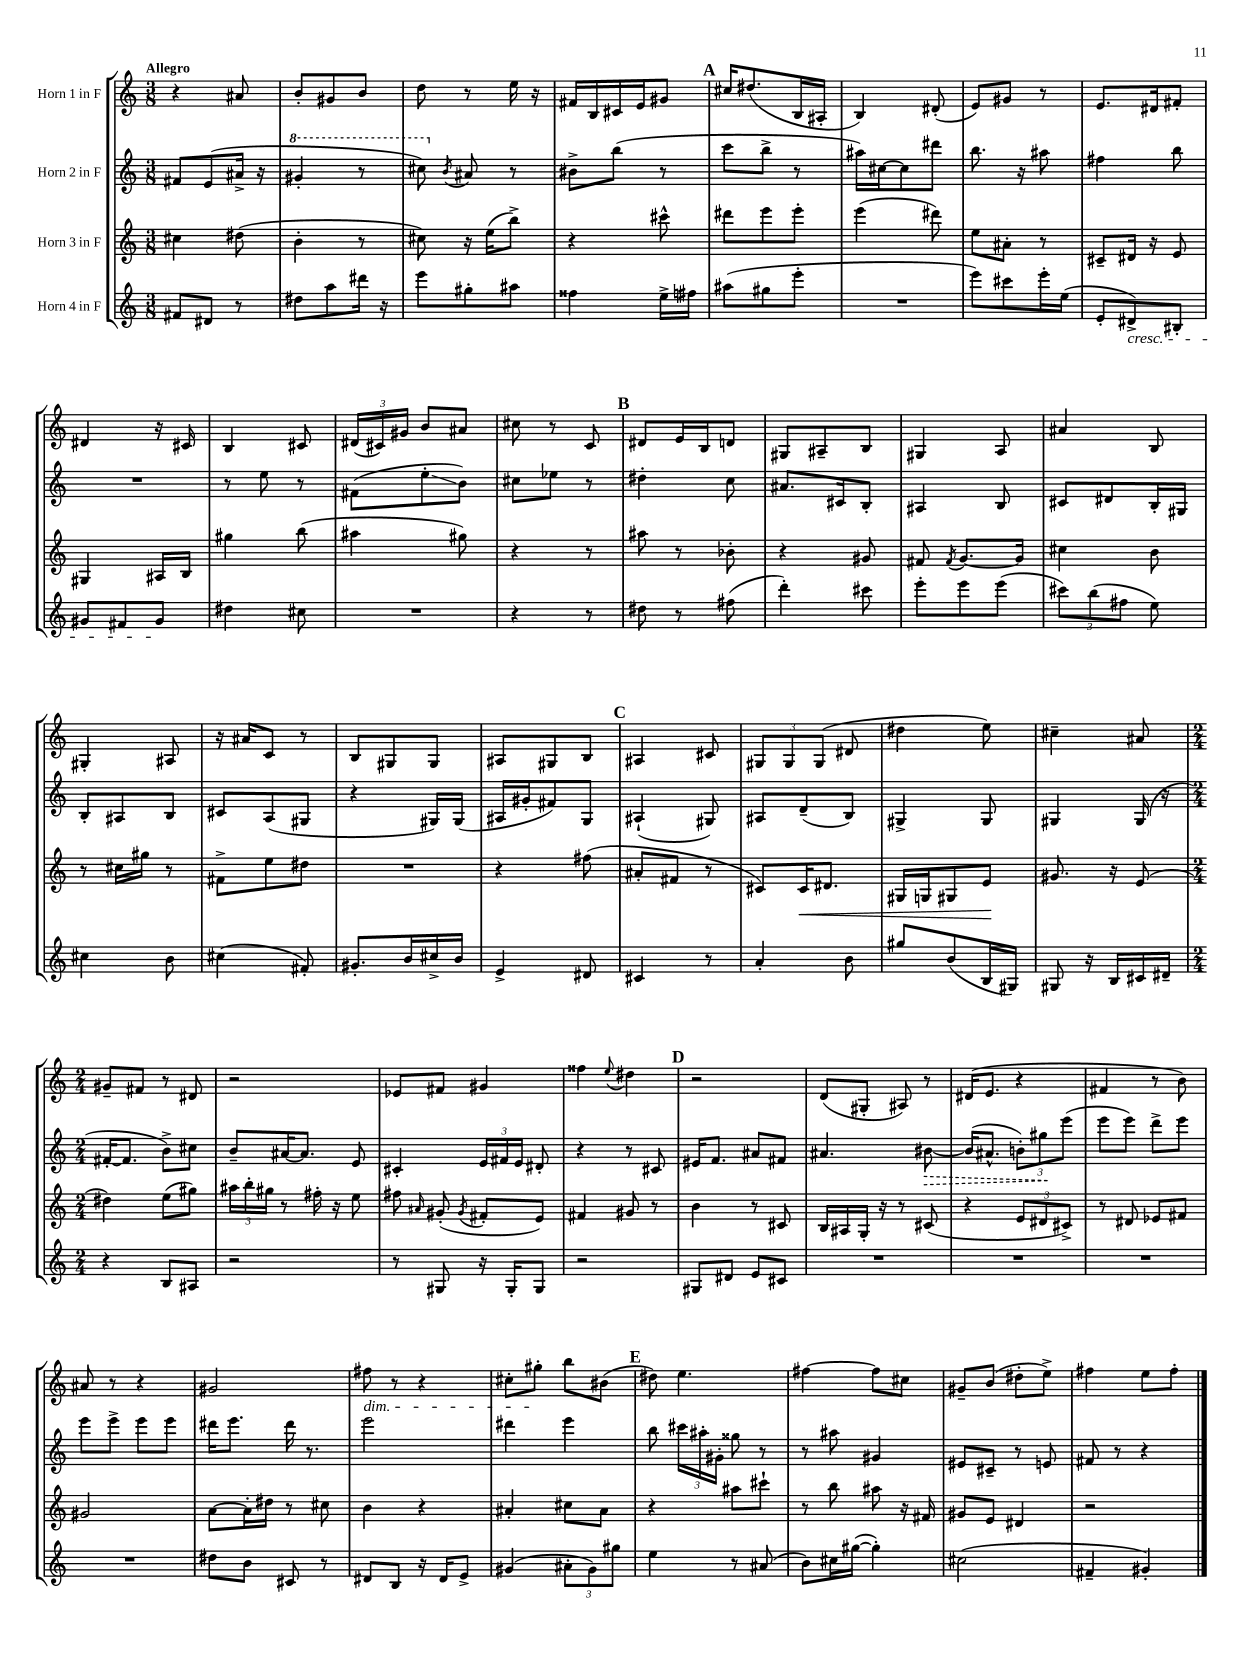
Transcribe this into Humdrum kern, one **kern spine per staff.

**kern	**kern	**kern	**kern
*staff4	*staff3	*staff2	*staff1
*clefG2	*clefG2	*clefG2	*clefG2
*k[]	*k[]	*k[]	*k[]
*M3/8	*M3/8	*M3/8	*M3/8
8f#	4cc#	8f#	4r
8d#	.	(8e	.
8r	(8dd#	16a#^	8a#
.	.	16r	.
=	=	=	=
8dd#	4b'	4gg#'	8b'
8aa	.	.	8g#
16ddd#	8r	8r	8b
16r	.	.	.
=	=	=	=
8eee	8cc#)	8ccc#)	8dd
.	.	8qb	.
8gg#'	16r	8a#	8r
.	(16ee	.	.
8aa#	8bb^)	8r	16ee
.	.	.	16r
=	=	=	=
4ff##	4r	8b#^	16f#
.	.	.	16B
.	.	(8bb	16c#
.	.	.	16e
16ee^	8ccc#^^	8r	8g#
16ff#	.	.	.
=	=	=	=
(8aa#	8ddd#	8ccc	16cc#
.	.	.	(8.dd#
8gg#	8eee	8bb^	.
8eee'	8eee'	8r	16B
.	.	.	16A#'
=	=	=	=
4.r	(4eee	16aa#)	4B)
.	.	[16cc#	.
.	.	8cc#]	.
.	8ddd#)	8ddd#	(8d#'
=	=	=	=
8eee)	8ee	8.bb	8e)
8ccc#	8a#'	.	8g#
.	.	16r	.
16eee'	8r	8aa#	8r
(16ee	.	.	.
=	=	=	=
8e'	8c#~	4ff#	8.e
8d#^)	16d#	.	.
.	16r	.	16d#
8B#'	8e	8bb	8f#'
=	=	=	=
8g#	4G#	4.r	4d#
8f#	.	.	.
8g#	16A#	.	16r
.	16B	.	16c#
=	=	=	=
4dd#	4gg#	8r	4B
.	.	8ee	.
8cc#	(8bb	8r	8c#
=	=	=	=
4.r	4aa#	(8f#	(24d#
.	.	.	24c#)
.	.	.	24g#
.	.	8ee'	8b
.	8gg#)	8b)	8a#
=	=	=	=
4r	4r	8cc#	8cc#
.	.	8ee-	8r
8r	8r	8r	8c
=	=	=	=
8dd#	8aa#	4dd#'	8d#
8r	8r	.	16e
.	.	.	16B
(8ff#	8b-'	8cc	8d
=	=	=	=
4ddd')	4r	8.a#	8G#
.	.	.	8A#~
.	.	16c#	.
8ccc#	8g#	8B'	8B
=	=	=	=
8eee'	8f#	4A#	4G#
.	8qf#	.	.
8eee	[8.g	.	.
(8eee	.	8B	8A
.	16g]	.	.
=	=	=	=
12ccc#)	4cc#	8c#	4a#
(12bb	.	.	.
.	.	8d#	.
12ff#	.	.	.
8ee)	8b	16B'	8B
.	.	16G#	.
=	=	=	=
4cc#	8r	8B'	4G#'
.	16cc#	8A#	.
.	16gg#	.	.
8b	8r	8B	8A#
=	=	=	=
(4cc#	8f#^	8c#	16r
.	.	.	16a#
.	8ee	(8A	8c
8f#')	8dd#	8G#	8r
=	=	=	=
8.g#'	4.r	4r	8B
.	.	.	8G#
16b	.	.	.
16cc#^	.	16G#)	8G#
16b	.	(16G#	.
=	=	=	=
4e^	4r	16A#	8A#
.	.	16g#'	.
.	.	8f#)	8G#
8d#	(8ff#	8G	8B
=	=	=	=
4c#	8a#'	(4A#`	4A#
.	8f#	.	.
8r	8r	8G#)	8c#
=	=	=	=
4a'	8c#)	8A#	12G#
.	.	.	12G#
.	16c#	(8d~	.
.	.	.	(12G#
.	8.d#	.	.
8b	.	8B)	8d#
=	=	=	=
8gg#	16G#	4G#^	4dd#
.	16G	.	.
(8b	8G#	.	.
16B	8e	8G#	8ee)
16G#)	.	.	.
=	=	=	=
8G#	8.g#	4G#	4cc#~
16r	.	.	.
16B	16r	.	.
16c#	(8e	(16G#	8a#
16d#~	.	16r	.
=	=	=	=
*M2/4	*M2/4	*M2/4	*M2/4
4r	4dd#)	[16f#'	8g#~
.	.	8.f#]	.
.	.	.	8f#
8B	(8ee	8b^)	8r
8A#	8gg#)	8cc#	8d#
=	=	=	=
2r	24aa#	8b~	2r
.	24bb'	.	.
.	24gg#	.	.
.	8r	[16a#	.
.	.	8.a#]	.
.	16ff#'	.	.
.	16r	.	.
.	8ee	8e	.
=	=	=	=
8r	8ff#	4c#'	8e-
.	16qqa#	.	.
8G#	(8g#'	.	8f#
.	8qg#	.	.
16r	8f#'	24e	4g#
.	.	24f#	.
16G#'	.	.	.
.	.	24e	.
8G#	8e)	8d#'	.
=	=	=	=
2r	4f#	4r	4ff##
.	.	.	8qqee
.	8g#	8r	4dd#
.	8r	8c#	.
=	=	=	=
8G#	4b	16e#	2r
.	.	8.f	.
8d#	.	.	.
8e	8r	8a#	.
8c#	8c#	8f#	.
=	=	=	=
2r	16B	4.a#	(8d
.	16A#	.	.
.	16G'	.	8G#'
.	16r	.	.
.	8r	.	8A#)
.	(8c#	[8b#	8r
=	=	=	=
2r	4r	(16b#]	(16d#
.	.	8.a#^^	8.e
.	12e	12b')	4r
.	12d#	12gg#	.
.	12c#^)	(12eee	.
=	=	=	=
2r	8r	8eee	4f#
.	8d#	8eee)	.
.	8e-	8ddd^	8r
.	8f#	8eee	8b)
=	=	=	=
2r	2g#	8eee	8a#
.	.	8eee^	8r
.	.	8eee	4r
.	.	8eee	.
=	=	=	=
8dd#	[8a	16ddd#	2g#
.	.	8.eee	.
8b	16a']	.	.
.	16dd#	.	.
8c#	8r	16ddd#	.
.	.	8.r	.
8r	8cc#	.	.
=	=	=	=
8d#	4b	2eee	8ff#
8B	.	.	8r
16r	4r	.	4r
16d#	.	.	.
8e^	.	.	.
=	=	=	=
(4g#	4a#'	4ddd#	8cc#'
.	.	.	8gg#'
12a#'	8cc#	4eee	8bb
12g#)	.	.	.
.	8a#	.	(8b#
12gg#	.	.	.
=	=	=	=
4ee	4r	8bb	8dd#)
.	.	24ccc#	4.ee
.	.	24aa#'	.
.	.	24g#'	.
8r	8aa#	8gg##	.
(8a#	8ccc#`	8r	.
=	=	=	=
8b)	8r	8r	[4ff#
16cc#	8bb	8aa#	.
([16gg#	.	.	.
4gg#'])	8aa#	4g#	8ff#]
.	16r	.	8cc#
.	16f#	.	.
=	=	=	=
(2cc#	8g#	8e#	8g#~
.	8e	8c#~	(8b
.	4d#	8r	8dd#'
.	.	8e	8ee^)
=	=	=	=
4f#~	2r	8f#	4ff#
.	.	8r	.
4g#')	.	4r	8ee
.	.	.	8ff#'
==	==	==	==
*-	*-	*-	*-
